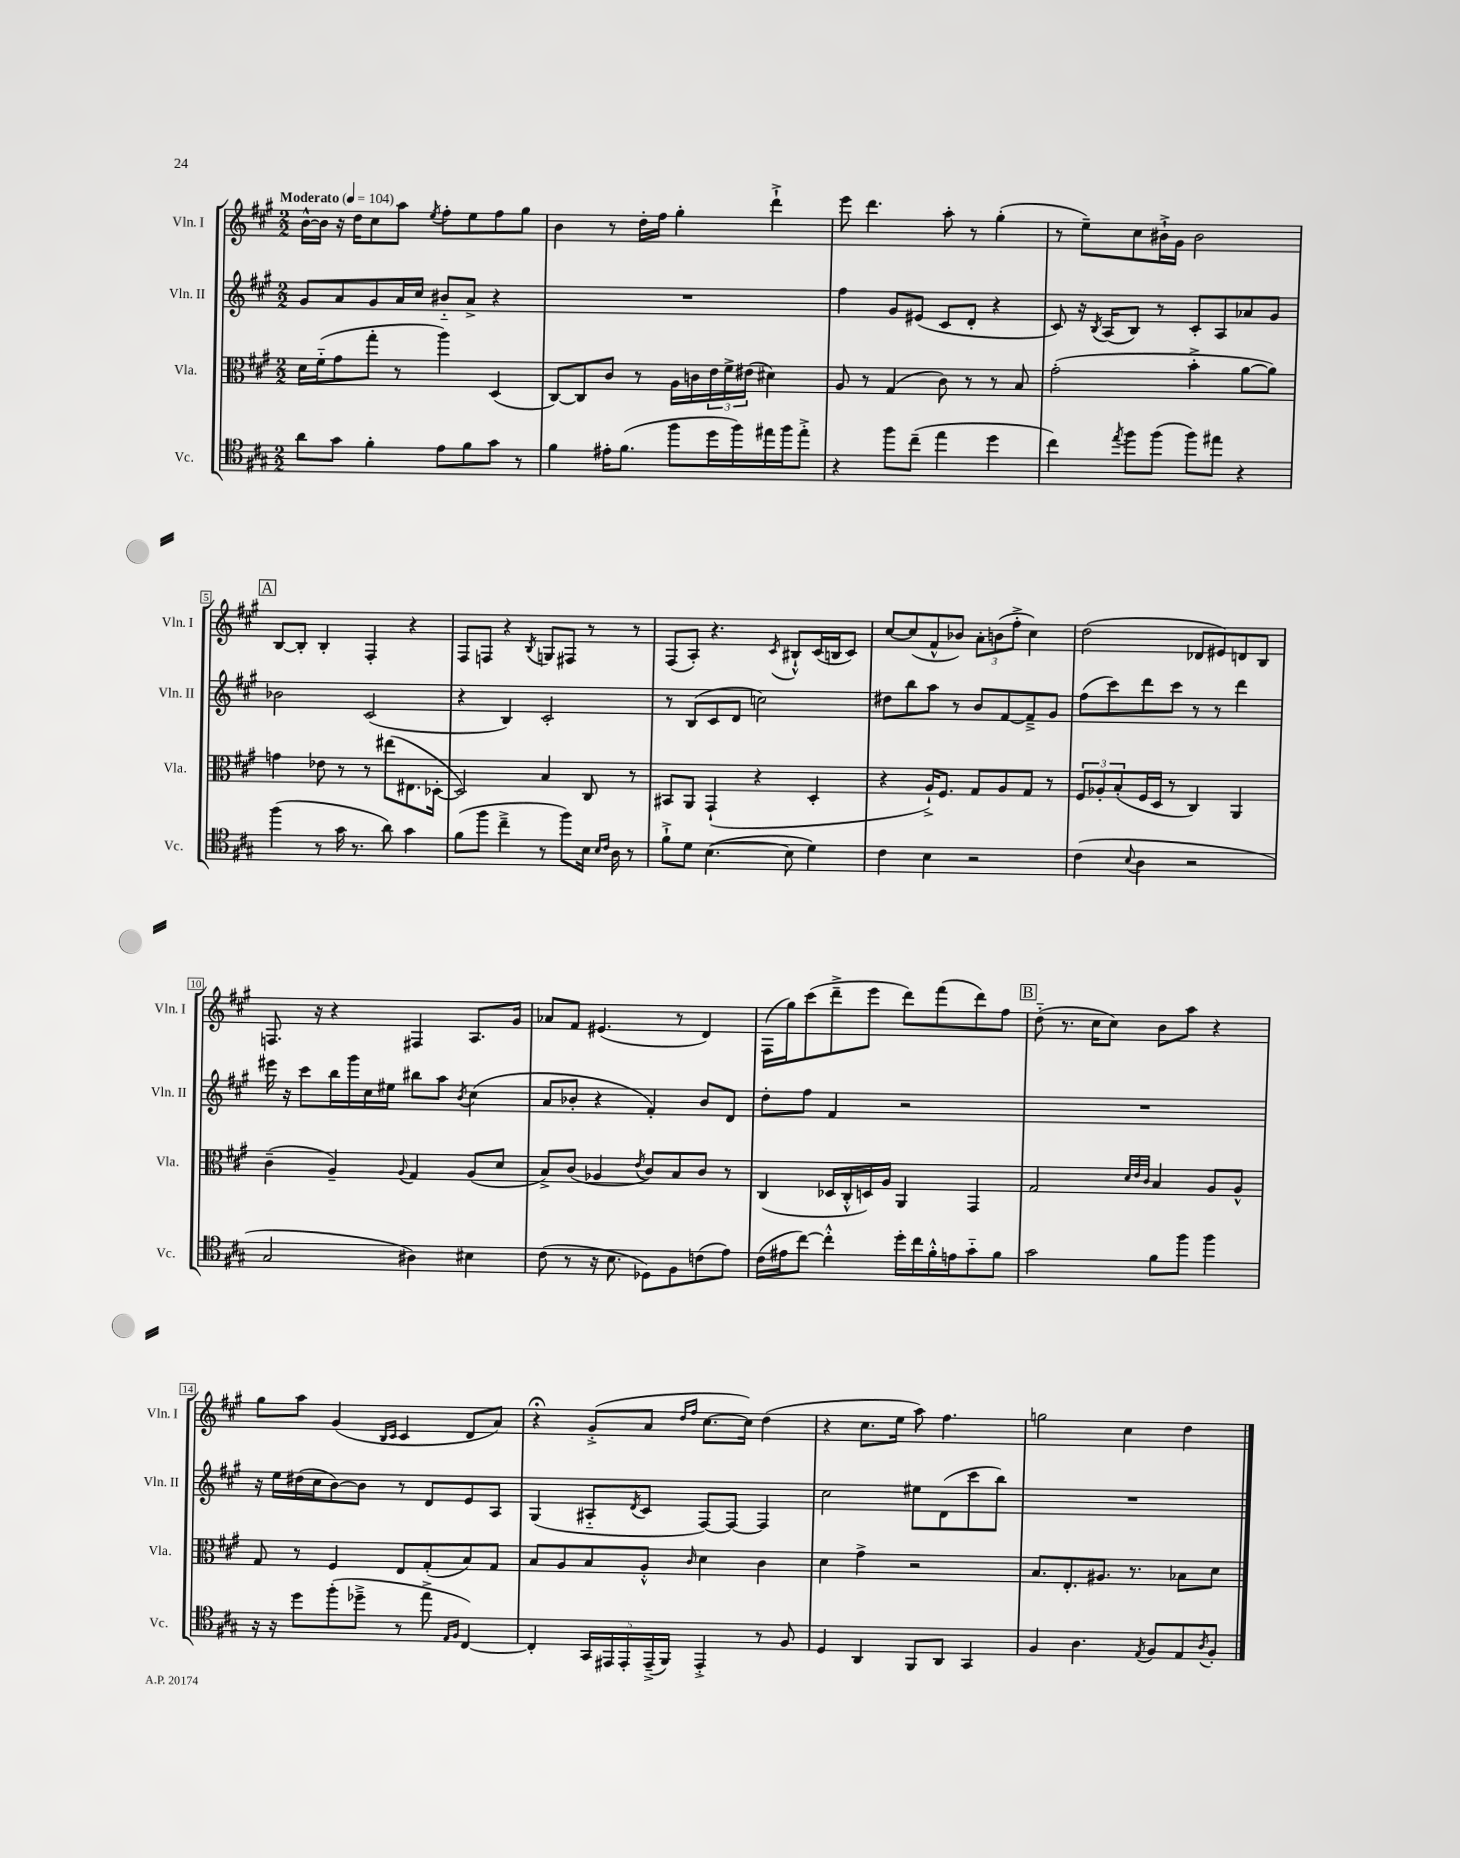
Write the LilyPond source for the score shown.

<<
\new StaffGroup <<
\new Staff = "s0" \with { instrumentName = "Vln. I" shortInstrumentName = "Vln. I" } {
    \clef treble \key a \major \numericTimeSignature \time 2/2 \tempo "Moderato" 4 = 104
    b'16~-^ b'16 r16 d''16 cis''8 a''8 \acciaccatura { e''8 } fis''8-. e''8 fis''8 gis''8 |
    b'4 r8 d''16-. fis''16 gis''4-. d'''4-!-> |
    e'''8 d'''4. a''8-. r8 gis''4-.( |
    r8 e''8--) cis''8 bis'16-!-> gis'16 bis'2 |
    \mark \markup { \box "A" } b8~ b8-. b4-. fis4-. r4 |
    fis8 f8 r4 \acciaccatura { b8 } g8 fis8 r8 r8 |
    fis8( a8-.) r4. \acciaccatura { cis'8 } bis8-!-^ cis'16( b16 cis'8) |
    cis''8~ cis''8( fis'8-^ bes'8) \tuplet 3/2 { a'8-. b'8( fis''8-.-> } cis''4) |
    d''2( des'8 eis'8) d'8 b8 |
    f8. r16 r4 fis4 a8. gis'16 |
    aes'8 fis'8 eis'4.( r8 d'4) |
    fis16( gis''16) cis'''8( d'''8---> e'''8 d'''8) fis'''8( d'''8) fis''8 |
    \mark \markup { \box "B" } d''8-_( r8. cis''16 cis''8) b'8 a''8 r4 |
    gis''8 a''8 gis'4( \grace { b16 cis'16 } cis'4 d'8 a'8) |
    r4\fermata gis'8-.->( a'8 \grace { d''16 fis''16 } cis''8.~ cis''16) d''4( |
    r4 cis''8. e''16 a''8) fis''4. |
    g''2 cis''4 d''4 \bar "|." |
}
\new Staff = "s1" \with { instrumentName = "Vln. II" shortInstrumentName = "Vln. II" } {
    \clef treble \key a \major \numericTimeSignature \time 2/2
    gis'8 a'8 gis'8 a'16 cis''16 bis'8-_ a'8-> r4 |
    R1 |
    fis''4 gis'8 eis'8( cis'8 d'8-. r4 |
    cis'8) r16 \acciaccatura { b8 } a16( b8) r8 cis'8-. a8 aes'8 gis'8 |
    \mark \markup { \box "A" } bes'2 cis'2( |
    r4 b4) cis'2-. |
    r8 b8( cis'8 d'8 c''2) |
    dis''8 b''8 a''8 r8 b'8 fis'8~ fis'8---> gis'8 |
    fis''8( cis'''8) d'''8 cis'''8 r8 r8 d'''4 |
    eis'''16 r16 cis'''8 b''16 gis'''16 cis''16 eis''16 bis''8 a''8 \acciaccatura { b'8 } cis''4( |
    a'8 bes'8-. r4 fis'4-.) bes'8 d'8 |
    d''8-. fis''8 fis'4 r2 |
    \mark \markup { \box "B" } R1 |
    r16 e''16 dis''16( cis''16 b'8~) b'8 r8 d'8 e'8 a8 |
    gis4( ais8-_ \acciaccatura { d'8 } cis'8 fis8~) fis8~ fis4 |
    cis''2 eis''8 d'8( cis'''8 b''8) |
    R1 \bar "|." |
}
\new Staff = "s2" \with { instrumentName = "Vla." shortInstrumentName = "Vla." } {
    \clef alto \key a \major \numericTimeSignature \time 2/2
    d'16 fis'16-_( gis'8 gis''8-. r8 a''4) d4( |
    cis8~) cis8 cis'8 r8 a16 c'16 \tuplet 3/2 { e'16 fis'16-> eis'16( } dis'4) |
    a8 r8 gis4( cis'8) r8 r8 b8 |
    gis'2-.( b'4-.-> a'8~ a'8) |
    \mark \markup { \box "A" } g'4 ees'8 r8 r8 eis''8( eis8. des16~-. |
    des2) b4 cis8 r8 |
    bis,8 a,8 gis,4-!( r4 d4-. |
    r4 a16-!->) fis8. gis8 a8 gis8 r8 |
    \tuplet 3/2 { fis8 aes8-. b8-.( } fis16 d16 r8 cis4) a,4 |
    cis'4--( a4--) \appoggiatura { a8 } gis4 a8( d'8 |
    b8->) cis'8( aes4 \acciaccatura { e'8 } cis'8) b8 cis'8 r8 |
    cis4( des16 cis16-.-^ d16) a16 a,4 gis,4 |
    \mark \markup { \box "B" } gis2 \grace { d'32 e'32 cis'32 } b4 a8 a8-^ |
    gis8 r8 fis4 e8 gis8-.( b8) gis8 |
    b8 a8 b8 a8-.-^ \grace { cis'16 } d'4 cis'4 |
    d'4 gis'4-> r2 |
    b8. e8.-. ais8. r8. bes8 d'8 \bar "|." |
}
\new Staff = "s3" \with { instrumentName = "Vc." shortInstrumentName = "Vc." } {
    \clef tenor \key a \major \numericTimeSignature \time 2/2
    a'8 gis'8 fis'4-. e'8 fis'8 gis'8 r8 |
    fis'4 eis'16-. fis'8.( fis''8 d''16 fis''16) eis''16 fis''16 eis''8-.-> |
    r4 fis''8 cis''8--( e''4 d''4 |
    cis''4) \acciaccatura { e''8 } fis''8 fis''8( fis''8) eis''8 r4 |
    \mark \markup { \box "A" } fis''4( r8 gis'16 r8. a'8) gis'4 |
    fis'8( fis''8 cis''4---> r8 fis''8) b16 \grace { b16 cis'16 } a16 r8 |
    fis'8-!-> d'8 b4.~( b8 d'4) |
    cis'4 b4 r2 |
    cis'4( \appoggiatura { b8 } a4 r2 |
    gis2 ais4) bis4 |
    cis'8( r8 r16 b8. des8) fis8 c'8( e'8) |
    cis'16( eis'16 cis''8~) cis''4-.-^ d''16-. cis''16 fis'16-.-^ e'16 gis'8-_ fis'8 |
    \mark \markup { \box "B" } gis'2 fis'8 fis''8 fis''4 |
    r16 r16 d''8 fis''8-.( des''8---> r8 e''8-> \grace { e16 fis16 } cis4~) |
    cis4-. \tuplet 5/4 { gis,16 eis,16 eis,16-. eis,16--->( fis,16) } eis,4-.-> r8 fis8 |
    d4 a,4 fis,8 a,8 gis,4 |
    fis4 a4. \acciaccatura { e8 } fis8 e8 \acciaccatura { a8 } fis8-. \bar "|." |
}
>>
>>
\layout { \context { \Score \override BarNumber.stencil = #(make-stencil-boxer 0.1 0.3 ly:text-interface::print) } }
